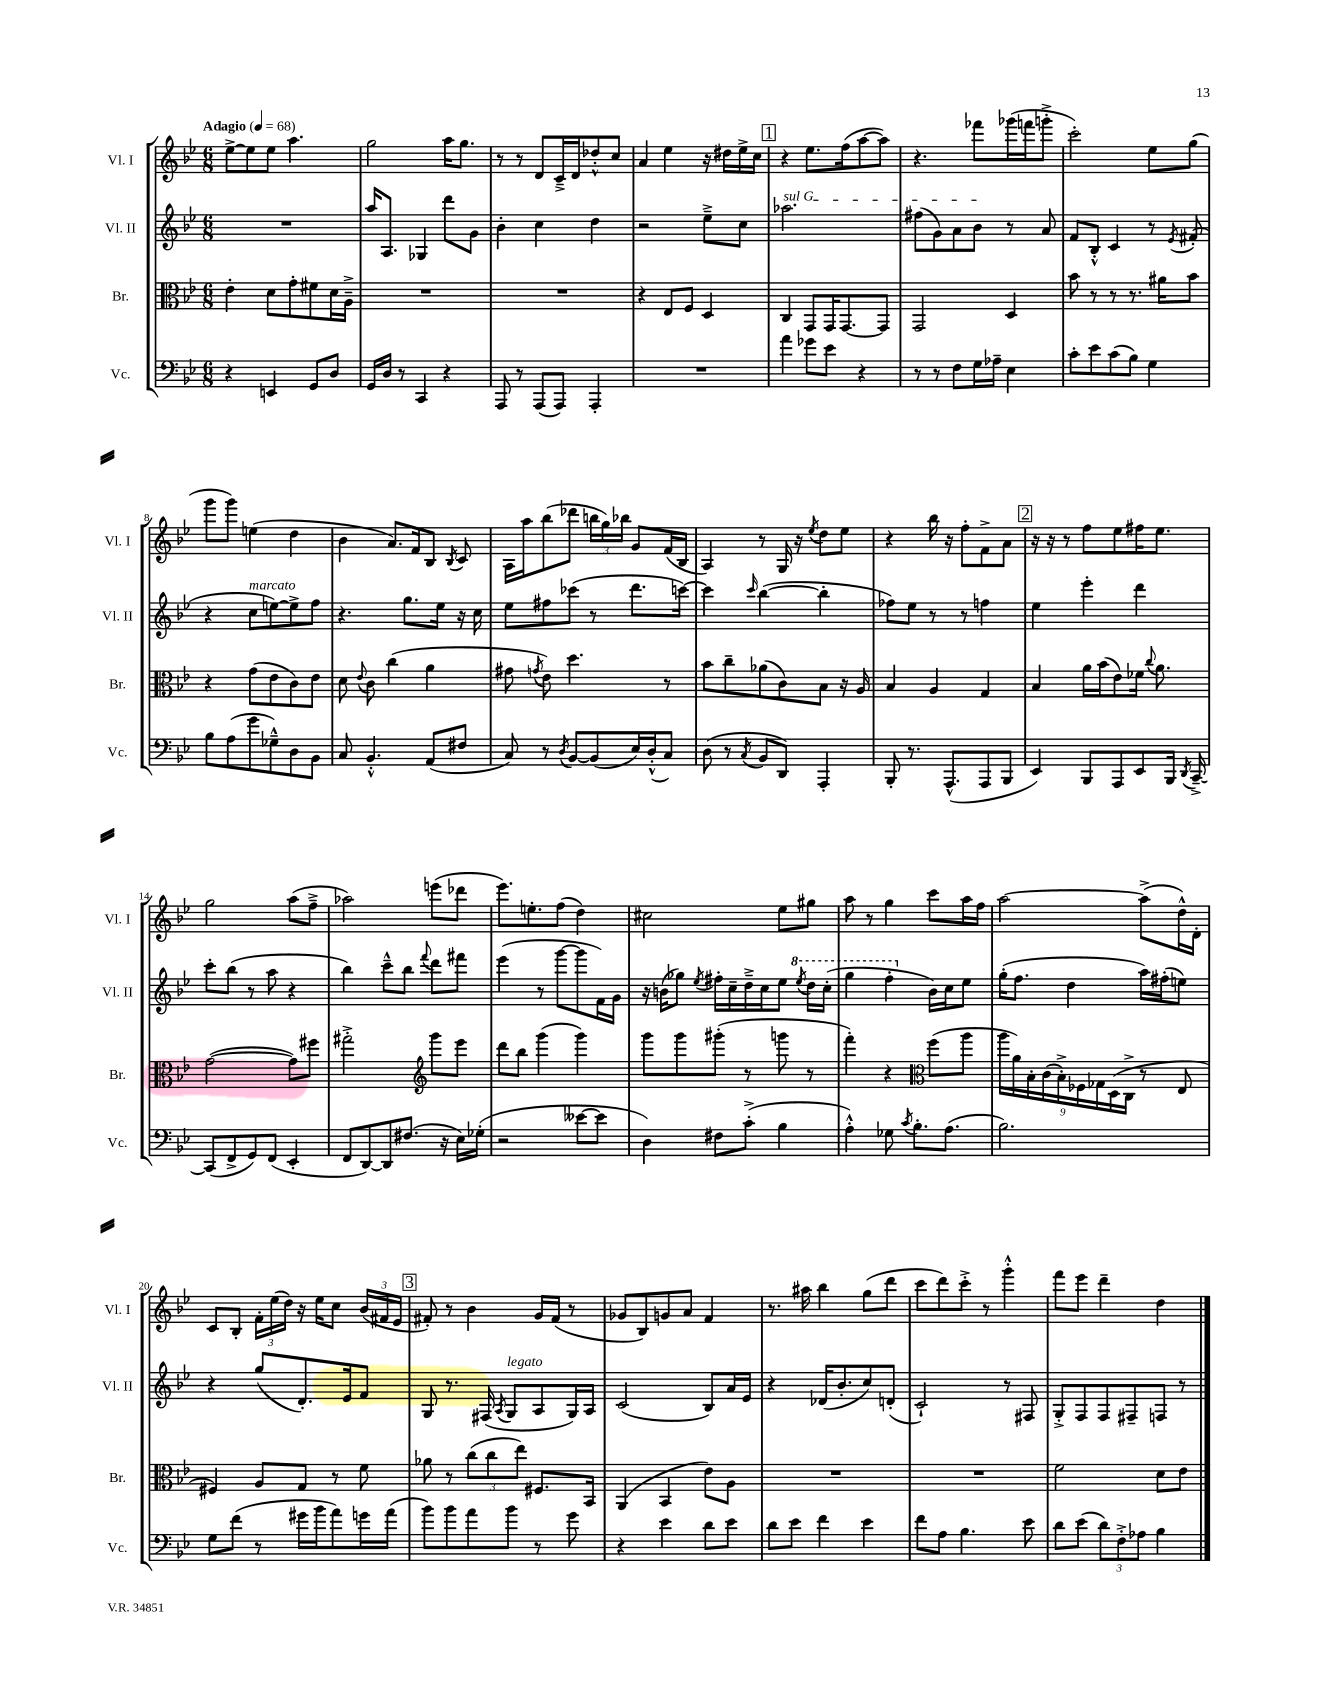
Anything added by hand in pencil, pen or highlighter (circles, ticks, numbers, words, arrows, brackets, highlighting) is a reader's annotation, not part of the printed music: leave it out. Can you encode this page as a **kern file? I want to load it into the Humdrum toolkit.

**kern	**kern	**kern	**kern
*staff4	*staff3	*staff2	*staff1
*clefF4	*clefC3	*clefG2	*clefG2
*k[b-e-]	*k[b-e-]	*k[b-e-]	*k[b-e-]
*M6/8	*M6/8	*M6/8	*M6/8
*MM68	*MM68	*MM68	*MM68
4r	4e-'\	2.r	[8ee-^\L
.	.	.	8ee-\]
4EE/	8d\L	.	8ee-\J
.	8g'\	.	4.aa\
8GG/L	8f#\	.	.
8D/J	16d\L	.	.
.	16A~^\JJ	.	.
=	=	=	=
16GG/LL	2.r	16aa/LK	2gg\
16D/JJ	.	8.A/J	.
8r	.	.	.
4CC/	.	4G-/	.
4r	.	8ddd\L	16aa\LK
.	.	.	8.gg\J
.	.	8g\J	.
=	=	=	=
8AAA/	2.r	4b-'\	8r
8r	.	.	8r
(8AAA/L	.	4cc\	8d/L
8AAA/J)	.	.	16c~^/L
.	.	.	16d/J
4AAA'/	.	4dd\	8dd-'^^/
.	.	.	8cc/J
=	=	=	=
2.r	4r	2r	4a/
.	8E-/L	.	4ee-\
.	8F/J	.	.
.	4D/	8ee-~^\L	16r
.	.	.	16dd#\LL
.	.	8cc\J	16ee-^\
.	.	.	16cc\JJ
=	=	=	=
4a\	4C/	2.aa-\	4r
8g-\L	8GG/L	.	8.ee-\L
8e-\J	16GG/K	.	.
.	[8.GG/	.	(16ff\k
4r	.	.	[8aa\
.	8GG/]J	.	8aa\]J)
=	=	=	=
8r	2GG/	(8ff#\L	4.r
8r	.	8g\)	.
8F\L	.	8a\	.
16G\L	.	8b-\J	8fff-\L
16A-~\JJ	.	.	.
4E-\	4D/	8r	(16ggg-\L
.	.	.	16fff\J
.	.	8a/	8ggg'^\J
=	=	=	=
8c'\L	8b-\	8f/L	2ccc'\)
8e-\	8r	8B-'^^/J	.
(8c\	8r	4c/	.
8B-\J)	8.r	.	.
4G\	.	8r	8ee-\L
.	16a#\LK	.	.
.	.	8qe-/	.
.	8b-\J	(8f#'/	(8gg\J
=	=	=	=
8B-\L	4r	4r	8ggg\L
(8A\	.	.	8ggg\J)
8g\	(8g\L	8cc\L	(4ee\
8G-~^^\)	8e-\	[8ee\)	.
8D\	8c\)	8ee^\]	4dd\
8BB-\J	8e-\J	8ff\J	.
=	=	=	=
8C/	8d\	4.r	4b-\
.	8qqe-/	.	.
4.BB-'^^/	8c\	.	.
.	(4cc\	.	8.a/L)
.	.	8.gg\L	.
.	.	.	16f/k
(8AA/L	4a\	.	8B-/J
.	.	16ee-\Jk	.
.	.	.	8qB-/
8F#/J	.	16r	8c/
.	.	16cc\	.
=	=	=	=
8C/)	8g#\	8ee-\L	16A\LL
.	.	.	16aa\J
.	8qg/	.	.
8r	8e-\)	8ff#\	(8bb-\
8qD/	.	.	.
[8BB-/L	4.dd\	(8ccc-\J	8ddd-\J
(8BB-/]	.	8r	24bb\LL
.	.	.	24gg\)
.	.	.	24bb-\JJ
16E-/L)	.	8.ddd\L	8g/L
(16D'^^/J	.	.	.
8C/J)	8r	.	(16f/L
.	.	[16ccc\Jk)	16B-/JJ
=	=	=	=
(8D\	8b-\L	4ccc\]	4A/)
8r	8cc~\	.	.
8qC/	.	16qqccc/	.
8BB-/L	(8a-\	([4bb-\	8r
8DD/J)	8c\)	.	16G/
.	.	.	16r
.	.	.	8qee-/
4AAA'/	8B-\J	4bb-'\]	8dd\L
.	16r	.	8ee-\J
.	16A/	.	.
=	=	=	=
8BBB-'/	4B-/	8ff-\L)	4r
8.r	.	8ee-\J	.
.	4A/	8r	16bb-\
(8.AAA^^/L	.	.	16r
.	.	8r	8ff'\L
8AAA/	4G/	4ff\	8f^\
8BBB-/J	.	.	8a\J
=	=	=	=
4EE-/)	4B-/	4ee-\	16r
.	.	.	16r
.	.	.	8r
8BBB-/L	16a\LL	4eee-'\	8ff\L
.	(16b-\J	.	.
8AAA/	8e-\)	.	8ee-\
8EE-/	16f-\Jk	4ddd\	16ff#\K
.	8qqcc/	.	.
.	8.a\	.	8.ee-\J
16BBB-/Jk	.	.	.
8qDD/	.	.	.
[16CC~^/	.	.	.
=	=	=	=
(8CC/]L	([2g\	8ccc'\L	2gg\
8FF^/	.	(8bb-\J	.
8GG/)	.	8r	.
(8FF/J	.	8aa\	.
4EE-'/	8g\]L)	4r	(8aa\L
.	8ff#\J	.	8ff~^\J
=	=	=	=
8FF/L	2gg#'^\	4bb-\)	2aa-\)
[8DD/)	.	.	.
8DD/]	.	8ccc~^^\L	.
(8.F#/J	.	8bb-\J	.
*	*clefG2	*	*
.	.	8qqfff/	.
.	8ggg\L	8ddd\L	(8eee\L
16r	.	.	.
16E-\LL)	8eee-\J	8fff#\J	8ddd-\J
(16G-'\JJ	.	.	.
=	=	=	=
2r	8ddd\L	(4eee-\	8.eee-\L)
.	8bb-\J	.	.
.	.	.	8.ee'\
.	(4ggg\	8r	.
.	.	[8ggg\L	(8ff\J
[8e--\L	4ggg\)	8ggg\]	4dd\)
8e--\]J	.	16f\L)	.
.	.	16g\JJ	.
=	=	=	=
4D\)	8ggg\L	16r	2cc#\
.	.	(16b\LK	.
.	8ggg\	8gg-\J)	.
.	.	8qee-/	.
8F#\L	(8ggg#'\J	16ff#'\LL	.
.	.	16cc~\	.
(8c'^\J	8r	16dd~^\	.
.	.	16cc\J	.
4B-\	8ggg\	8ee-\J	8ee-\L
.	.	8qeee-/	.
.	8r	16ddd\LL	8gg#\J
.	.	(16ccc'\JJ	.
=	=	=	=
4A'^^\)	4fff'\)	4ggg\	8aa\
.	.	.	8r
8G-\	4r	4fff'\	4gg\
8qc/	.	.	.
8.B-'\L	.	.	.
*	*clefC3	*	*
.	(8ff\L	16b-\LL)	8ccc\L
(8.A\J	.	16cc\J	.
.	8aa\J	8ee-\J	16aa\L
.	.	.	16ff\JJ
=	=	=	=
2.B-\)	18aa\LL	(16gg'\LK	[2aa\
.	18a\)	.	.
.	.	8.ff\J	.
.	18B-'\	.	.
.	(18c\	.	.
.	18B-'^\)	.	.
.	.	4dd\	.
.	18F-\	.	.
.	18G-\	.	.
.	(18D\	.	.
.	18C^\JJ	.	.
.	8r	16aa\LL)	(8aa^\]L
.	.	(16ff#'\J	.
.	8E-/	8ee\J)	16dd^^\L)
.	.	.	16d'\JJ
=	=	=	=
8G\L	4F#/)	4r	8c/L
(8f\J	.	.	8B-'/J
8r	8A/L	(8gg/L	24f'\LL
.	.	.	(24ee-\
.	.	.	24dd\JJ)
16g#\LL	8G/J	8.d'/)	16r
16b-\J	.	.	16ee-\LK
8a\)	8r	.	8cc\J
.	.	16e-/k	.
16g\L	8f\	8f/J	(24b-/LL
.	.	.	24f#/
(16a\JJ	.	.	.
.	.	.	24e-/JJ
=	=	=	=
8b-\L)	8a-\	8G/	8f#'/)
8b-\	8r	8.r	8r
8a\	(12cc\L	.	4b-\
.	.	(16F#/	.
.	12cc\	.	.
.	.	8qA/	.
8b-\J	.	8G/L	.
.	12ee-\J)	.	.
8r	8.F#/L	8A/	16g/LL
.	.	.	(16f#/JJ
8g\	.	16G/L)	8r
.	16BB-/Jk	16A/JJ	.
=	=	=	=
4r	(4AA/	(2c/	8g-/L
.	.	.	8B-/)
4e-\	4BB-/	.	8g/
.	.	.	8a/J
8d\L	8e-\L)	8B-/L)	4f/
8e-\J	8A\J	16a/L	.
.	.	16e-/JJ	.
=	=	=	=
8d\L	2.r	4r	8.r
8e-\J	.	.	.
.	.	.	16aa#\
4f\	.	(16d-/LK	4bb-\
.	.	8.b-'/	.
4e-\	.	8cc/)	(8gg\L
.	.	(8d'/J	8ddd\J
=	=	=	=
8f\L	2.r	2c`/)	8ccc\L
8A\J	.	.	8ddd\)
4.B-\	.	.	8ccc'^\J
.	.	.	8r
.	.	8r	4ggg'^^\
8e-\	.	8F#/	.
=	=	=	=
8d\L	2f\	8G'^/L	8fff\L
(8e-\J	.	8F/	8eee-\J
12d\L)	.	8F/	4ddd~\
12F'^\	.	.	.
.	.	8F#~/	.
12A-\J	.	.	.
4B-\	8d\L	8F/J	4dd\
.	8e-\J	8r	.
==	==	==	==
*-	*-	*-	*-
